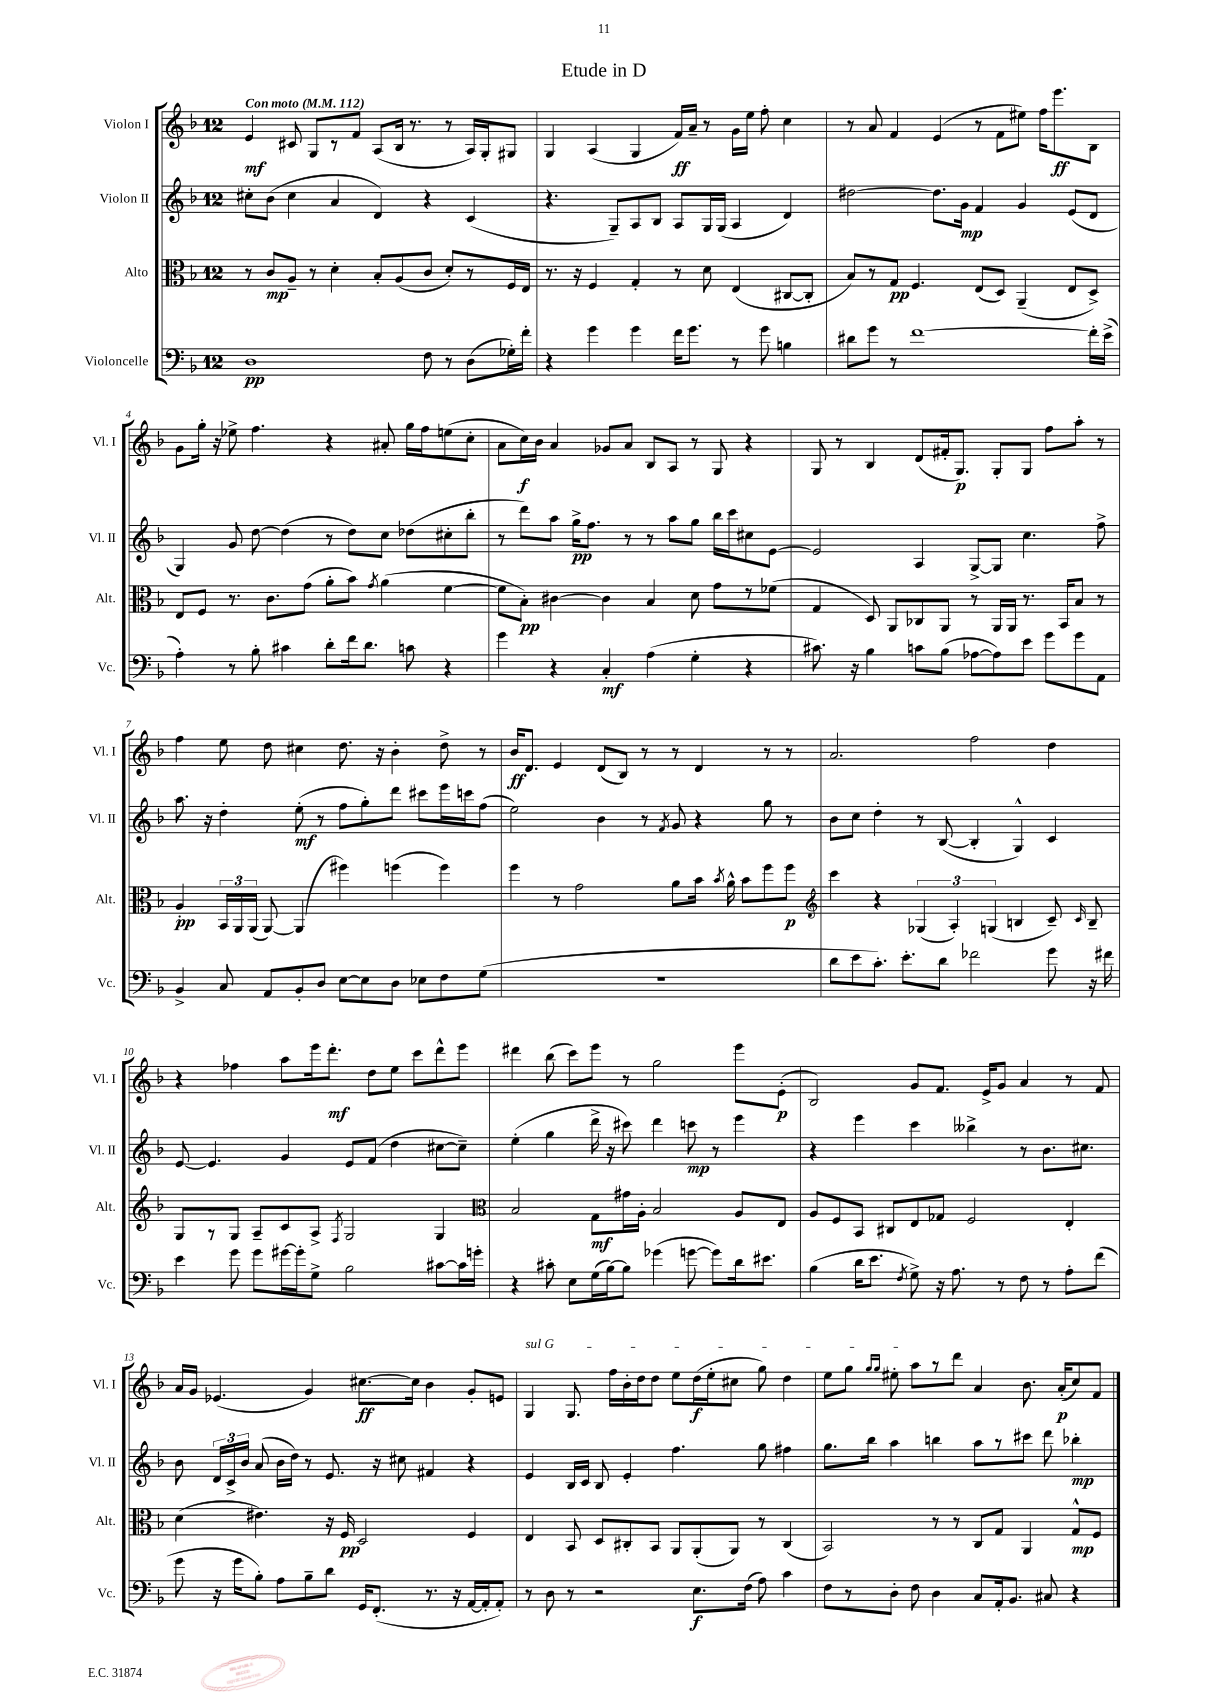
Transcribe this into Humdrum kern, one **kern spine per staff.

**kern	**dynam	**kern	**dynam	**kern	**dynam	**kern	**dynam
*part4	*part4	*part3	*part3	*part2	*part2	*part1	*part1
*staff4	*staff4	*staff3	*staff3	*staff2	*staff2	*staff1	*staff1
*I"Violoncelle	*	*I"Alto	*	*I"Violon II	*	*I"Violon I	*
*I'Vc.	*	*I'Alt.	*	*I'Vl. II	*	*I'Vl. I	*
*clefF4	*	*clefC3	*	*clefG2	*	*clefG2	*
*k[b-]	*	*k[b-]	*	*k[b-]	*	*k[b-]	*
*M12/8	*	*M12/8	*	*M12/8	*	*M12/8	*
*MM112	*	*MM112	*	*MM112	*	*MM112	*
=1	=1	=1	=1	=1	=1	=1	=1
!	!	!	!	!	!	!LO:TX:a:B:t=Con moto	!
1D	pp	8r	.	8cc#X'\L	.	4e/	mf
.	.	8c/L	mp	(8b-\J	.	.	.
.	.	8A~/J	.	4cc#\	.	8c#X/	.
.	.	8r	.	.	.	8G/L	.
.	.	4d'\	.	4a/	.	8r	.
.	.	.	.	.	.	8f/J	.
.	.	8B-'/L	.	4d/)	.	(8A/L	.
.	.	(8A/	.	.	.	16B-/Jk	.
.	.	.	.	.	.	8.r	.
8F\	.	8c/J	.	4r	.	.	.
8r	.	8d'/L)	.	.	.	8r	.
(8D\L	.	8r	.	(4c/	.	16A/LL)	.
.	.	.	.	.	.	16G'/J	.
16G-X'\L)	.	16F/L	.	.	.	8G#X/J	.
16f'\JJ	.	16E/JJ	.	.	.	.	.
=2	=2	=2	=2	=2	=2	=2	=2
4r	.	8.r	.	4.r	.	4G/	.
.	.	16r	.	.	.	.	.
4g\	.	4F/	.	.	.	(4A/	.
.	.	.	.	8G~/L)	.	.	.
4g\	.	4G'/	.	8A/	.	4G/	.
.	.	.	.	8B-/J	.	.	.
16f\KL	.	8r	.	8A/L	.	16f/LL)	ff
8.g\J	.	.	.	.	.	16a~/JJ	.
.	.	8d\	.	16G/L	.	8r	.
.	.	.	.	(16G/JJ	.	.	.
8r	.	(4E/	.	4A/	.	16g\LL	.
.	.	.	.	.	.	16ee\JJ	.
8g\	.	.	.	.	.	8ff'\	.
4Bn\	.	[8C#X/L	.	4d/)	.	4cc\	.
.	.	8C#'/J]	.	.	.	.	.
=3	=3	=3	=3	=3	=3	=3	=3
8d#X\L	.	8B-/L)	.	[2dd#X\	.	8r	.
8g\J	.	8r	.	.	.	8a/	.
8r	.	8G/J	pp	.	.	4f/	.
[1f	.	4.F/	.	.	.	.	.
.	.	.	.	8.dd#\L]	.	(4e/	.
.	.	.	.	16g\Jk	mp	.	.
.	.	(8E/L	.	4f/	.	8r	.
.	.	8D/J)	.	.	.	8f\L	.
.	.	(4AA~/	.	4g/	.	8ee#X\J)	.
.	.	.	.	.	.	16ff\KL	.
.	.	.	.	.	.	8.eee\	ff
.	.	8E/L	.	(8e/L	.	.	.
16f'\LL]	.	8D^/J)	.	8d/J	.	8B-\J	.
(16e^\JJ	.	.	.	.	.	.	.
!!LO:LB:g=z
=4	=4	=4	=4	=4	=4	=4	=4
4A'\)	.	8E/L	.	4G/)	.	8g\L	.
.	.	8F/J	.	.	.	16gg'\Jk	.
.	.	.	.	.	.	16r	.
8r	.	8.r	.	8g/	.	8ee-X^\	.
8B-'\	.	.	.	[8dd\	.	4.ff\	.
.	.	8.c\L	.	.	.	.	.
4c#X\	.	.	.	(4dd\]	.	.	.
.	.	(8g\J	.	.	.	.	.
8d'\L	.	8a'\L	.	8r	.	4r	.
16f\k	.	8b-\J)	.	8dd\L)	.	.	.
8.d\J	.	.	.	.	.	.	.
.	.	8qg/	.	.	.	.	.
.	.	(4a\	.	8cc\J	.	8a#X'/	.
8cn\	.	.	.	(8dd-X\L	.	16gg\LL	.
.	.	.	.	.	.	16ff\J	.
4r	.	[4f\	.	8cc#X'\	.	(8een\	.
.	.	.	.	8bb-'\J	.	8cc'\J	.
=5	=5	=5	=5	=5	=5	=5	=5
4g\	.	8f\L]	.	8r	.	8a\L	.
.	.	8B-'\J)	pp	8ddd\L)	.	16cc\L)	f
.	.	.	.	.	.	16b-\JJ	.
4r	.	[4c#X\	.	8aa\J	.	4a/	.
.	.	.	.	16gg^\KL	pp	.	.
.	.	.	.	8.ff\J	.	.	.
4C'/	mf	4c#\]	.	.	.	8g-X/L	.
.	.	.	.	8r	.	8a/J	.
(4A\	.	4B-/	.	8r	.	8B-/L	.
.	.	.	.	8aa\L	.	8A/J	.
4G'\	.	8d\	.	8gg\J	.	8r	.
.	.	8g\L	.	16bb-\LL	.	8G/	.
.	.	.	.	16ccc\J	.	.	.
4r	.	8r	.	8cc#X\	.	4r	.
.	.	(8f-X\J	.	[8e\J	.	.	.
=6	=6	=6	=6	=6	=6	=6	=6
8.c#X\)	.	4G/	.	2e/]	.	8G/	.
.	.	.	.	.	.	8r	.
16r	.	.	.	.	.	.	.
4B-\	.	8D/)	.	.	.	4B-/	.
.	.	8AA/L	.	.	.	.	.
8cn\L	.	8C-X/	.	4A/	.	(8d/L	.
(8B-\J	.	8AA/J	.	.	.	16f#X'/k	.
.	.	.	.	.	.	8.G/J)	p
[8A-X\L	.	8r	.	[8G^/L	.	.	.
8A-\])	.	16AA/LL	.	8G/J]	.	8G'/L	.
.	.	16AA/JJ	.	.	.	.	.
8e\J	.	8.r	.	4.cc\	.	8G/J	.
8g\L	.	.	.	.	.	8ff\L	.
.	.	16BB-/KL	.	.	.	.	.
8g\	.	8B-/J	.	.	.	8aa'\J	.
8AA\J	.	8r	.	8ff^\	.	8r	.
!!LO:LB:g=z
=7	=7	=7	=7	=7	=7	=7	=7
4BB-^/	.	4A'/	pp	8.aa\	.	4ff\	.
.	.	.	.	16r	.	.	.
8C/	.	24BB-/LL	.	4dd'\	.	8ee\	.
.	.	24AA/	.	.	.	.	.
.	.	(24AA/JJ	.	.	.	.	.
8AA/L	.	[8AA/)	.	.	.	8dd\	.
8BB-'/	.	(4AA/]	.	(8ee'\	mf	4cc#X\	.
8D/J	.	.	.	8r	.	.	.
[8E\L	.	4ff#X\)	.	8ff\L	.	8.dd\	.
8E\]	.	.	.	8gg'\)	.	.	.
.	.	.	.	.	.	16r	.
8D\J	.	(4ffn\	.	8ddd\J	.	4b-'\	.
8E-X\L	.	.	.	8ccc#X\L	.	.	.
8F\	.	4ff\)	.	16eee\L	.	8dd^\	.
.	.	.	.	16cccn\J	.	.	.
(8G\J	.	.	.	(8ff\J	.	8r	.
=8	=8	=8	=8	=8	=8	=8	=8
1.r	.	4ff\	.	2ee\)	.	16b-/KL	ff
.	.	.	.	.	.	8.d/J	.
.	.	8r	.	.	.	4e/	.
.	.	2g\	.	.	.	.	.
.	.	.	.	4b-\	.	(8d/L	.
.	.	.	.	.	.	8B-/J)	.
.	.	.	.	8r	.	8r	.
.	.	.	.	8qf/	.	.	.
.	.	8a\L	.	8g/	.	8r	.
.	.	16b-\Jk	.	4r	.	4d/	.
.	.	8qb-/	.	.	.	.	.
.	.	16a^^\	.	.	.	.	.
.	.	8b-\L	.	.	.	.	.
.	.	8ff\	.	8gg\	.	8r	.
.	.	8ff\J	p	8r	.	8r	.
=9	=9	=9	=9	=9	=9	=9	=9
*	*	*clefG2	*	*	*	*	*
8d\L	.	4ccc\	.	8b-\L	.	2.a/	.
8e\	.	.	.	8cc\J	.	.	.
8.c'\J)	.	4r	.	4dd'\	.	.	.
8.e'\L	.	.	.	.	.	.	.
.	.	(6G-X/	.	8r	.	.	.
8d\J	.	.	.	([8B-/	.	.	.
.	.	6A'/)	.	.	.	.	.
2f-X\	.	.	.	4B-'/]	.	2ff\	.
.	.	(6Gn/	.	.	.	.	.
.	.	4Bn/	.	4G^^/)	.	.	.
8g\	.	8c~/)	.	4c/	.	4dd\	.
.	.	16qqc/	.	.	.	.	.
16r	.	8B~/	.	.	.	.	.
16f#X\	.	.	.	.	.	.	.
!!LO:LB:g=z
=10	=10	=10	=10	=10	=10	=10	=10
4e\	.	8G/L	.	[8e/	.	4r	.
.	.	8r	.	4.e/]	.	.	.
8g\	.	8G/J	.	.	.	4ff-X\	.
8g\L	.	8A~/L	.	.	.	.	.
[16g#X\L	.	8c/	.	4g/	.	8aa\L	.
16g#'\J]	.	.	.	.	.	.	.
8G^\J	.	8A^/J	.	.	.	16eee\k	.
.	.	.	.	.	.	8.ddd'\J	mf
.	.	8qF/	.	.	.	.	.
2B-\	.	2G/	.	8e/L	.	.	.
.	.	.	.	(8f/J	.	8dd\L	.
.	.	.	.	4dd\	.	8ee\J	.
.	.	.	.	.	.	8ccc\L	.
[8c#X\L	.	4G/	.	[8cc#X\L	.	8ddd^^\	.
16c#\L]	.	.	.	8cc#~\J])	.	8eee\J	.
16gn'\JJ	.	.	.	.	.	.	.
=11	=11	=11	=11	=11	=11	=11	=11
*	*	*clefC3	*	*	*	*	*
4r	.	2B-/	.	(4ee'\	.	4ddd#X\	.
8c#X'\	.	.	.	4gg\	.	(8bb-\	.
8E\L	.	.	.	.	.	8ccc\L)	.
(16G\L	.	8G\L	mf	16ddd^\	.	8eee\J	.
[16B-\J)	.	.	.	16r	.	.	.
8B-\J]	.	16g#X\L	.	8ccc#X\)	.	8r	.
.	.	16A'\JJ	.	.	.	.	.
(4g-X\	.	2B-/	.	4ddd\	.	2gg\	.
[8gn\	.	.	.	8cccn\	mp	.	.
8g\L])	.	.	.	8r	.	.	.
16d\k	.	8A/L	.	4eee\	.	8eee\L	.
8.e#X\J	.	.	.	.	.	.	.
.	.	8E/J	.	.	.	(8e'\J	p
=12	=12	=12	=12	=12	=12	=12	=12
(4B-\	.	8A/L	.	4r	.	2B-/)	.
.	.	8F/	.	.	.	.	.
16d\KL	.	8BB-/J	.	4eee\	.	.	.
8.e\J	.	.	.	.	.	.	.
.	.	8C#X/L	.	.	.	.	.
8qF/	.	.	.	.	.	.	.
8G^\)	.	8E/	.	4ccc\	.	8g/L	.
16r	.	8G-X/J	.	.	.	8.f/J	.
8.A\	.	.	.	.	.	.	.
.	.	2F/	.	4bb--X^\	.	.	.
.	.	.	.	.	.	16e^/KL	.
8r	.	.	.	.	.	8g/J	.
8F\	.	.	.	8r	.	4a/	.
8r	.	.	.	8.b-\L	.	.	.
8A'\L	.	4E'/	.	.	.	8r	.
.	.	.	.	8.cc#X\J	.	.	.
(8f\J	.	.	.	.	.	8f/	.
!!LO:LB:g=z
=13	=13	=13	=13	=13	=13	=13	=13
8g\	.	(4d\	.	8b-\	.	16a/LL	.
.	.	.	.	.	.	16g/JJ	.
16r	.	.	.	24d/LL	.	(4.e-X/	.
.	.	.	.	24c^/	.	.	.
16g\KL	.	.	.	.	.	.	.
.	.	.	.	24b-/JJ	.	.	.
8B-'\J)	.	4.e#X\)	.	(8a/	.	.	.
8A\L	.	.	.	16b-\LL	.	.	.
.	.	.	.	16dd\JJ)	.	.	.
8B-~\	.	.	.	8r	.	4g/)	.
8d\J	.	16r	.	8.e/	.	.	.
.	.	16F/	pp	.	.	.	.
16GG/KL	.	2D/	.	.	.	[8.cc#X\L	ff
(8.FF'/J	.	.	.	16r	.	.	.
.	.	.	.	8cc#X\	.	.	.
.	.	.	.	.	.	16cc#\Jk]	.
8.r	.	.	.	4f#X/	.	4b-\	.
16r	.	.	.	.	.	.	.
[16AA/LL	.	4F/	.	4r	.	8g'/L	.
16AA'/J]	.	.	.	.	.	.	.
8AA'/J)	.	.	.	.	.	8en/J	.
=14	=14	=14	=14	=14	=14	=14	=14
!	!	!	!	!	!	!LO:TX:a:i:t=sul G	!
8r	.	4E/	.	4e/	.	4G/	.
8D\	.	.	.	.	.	.	.
8r	.	8BB-/	.	16B-/LL	.	8.G/	.
.	.	.	.	16c/JJ	.	.	.
2r	.	8D/L	.	8B-/	.	.	.
.	.	.	.	.	.	16ff\LL	.
.	.	8C#X'/	.	4e'/	.	16b-'\	.
.	.	.	.	.	.	16dd\J	.
.	.	8BB-/J	.	.	.	8dd\J	.
.	.	8AA/L	.	4.ff\	.	8ee\L	.
8.E\L	f	(8AA'/	.	.	.	(16dd\L	f
.	.	.	.	.	.	16ee'\J	.
.	.	8AA/J)	.	.	.	8cc#X\J	.
(16F\Jk	.	.	.	.	.	.	.
8A\)	.	8r	.	8gg\	.	8gg\)	.
4c\	.	(4C#/	.	4ff#X\	.	4dd\	.
=15	=15	=15	=15	=15	=15	=15	=15
8F\L	.	2BB-/)	.	8.gg\L	.	8ee\L	.
8r	.	.	.	.	.	8gg\J	.
.	.	.	.	16bb-\Jk	.	.	.
.	.	.	.	.	.	16qqgg/LL	.
.	.	.	.	.	.	16qqgg/JJ	.
8D'\J	.	.	.	4aa\	.	8ee#X'\	.
8F\	.	.	.	.	.	8aa\L	.
4D\	.	8r	.	4bbn\	.	8r	.
.	.	8r	.	.	.	8ddd\J	.
8C/L	.	8C/L	.	8aa\L	.	4a/	.
16AA'/k	.	8G/J	.	8r	.	.	.
8.BB-/J	.	.	.	.	.	.	.
.	.	4AA/	.	8ccc#X\J	.	8.b-\	.
8C#X/	.	.	.	8ddd\	.	.	.
.	.	.	.	.	.	(16a'/KL	p
4r	.	8G^^/L	mp	4bb-X'\	mp	8cc/)	.
.	.	8F/J	.	.	.	8f/J	.
==	==	==	==	==	==	==	==
*-	*-	*-	*-	*-	*-	*-	*-
